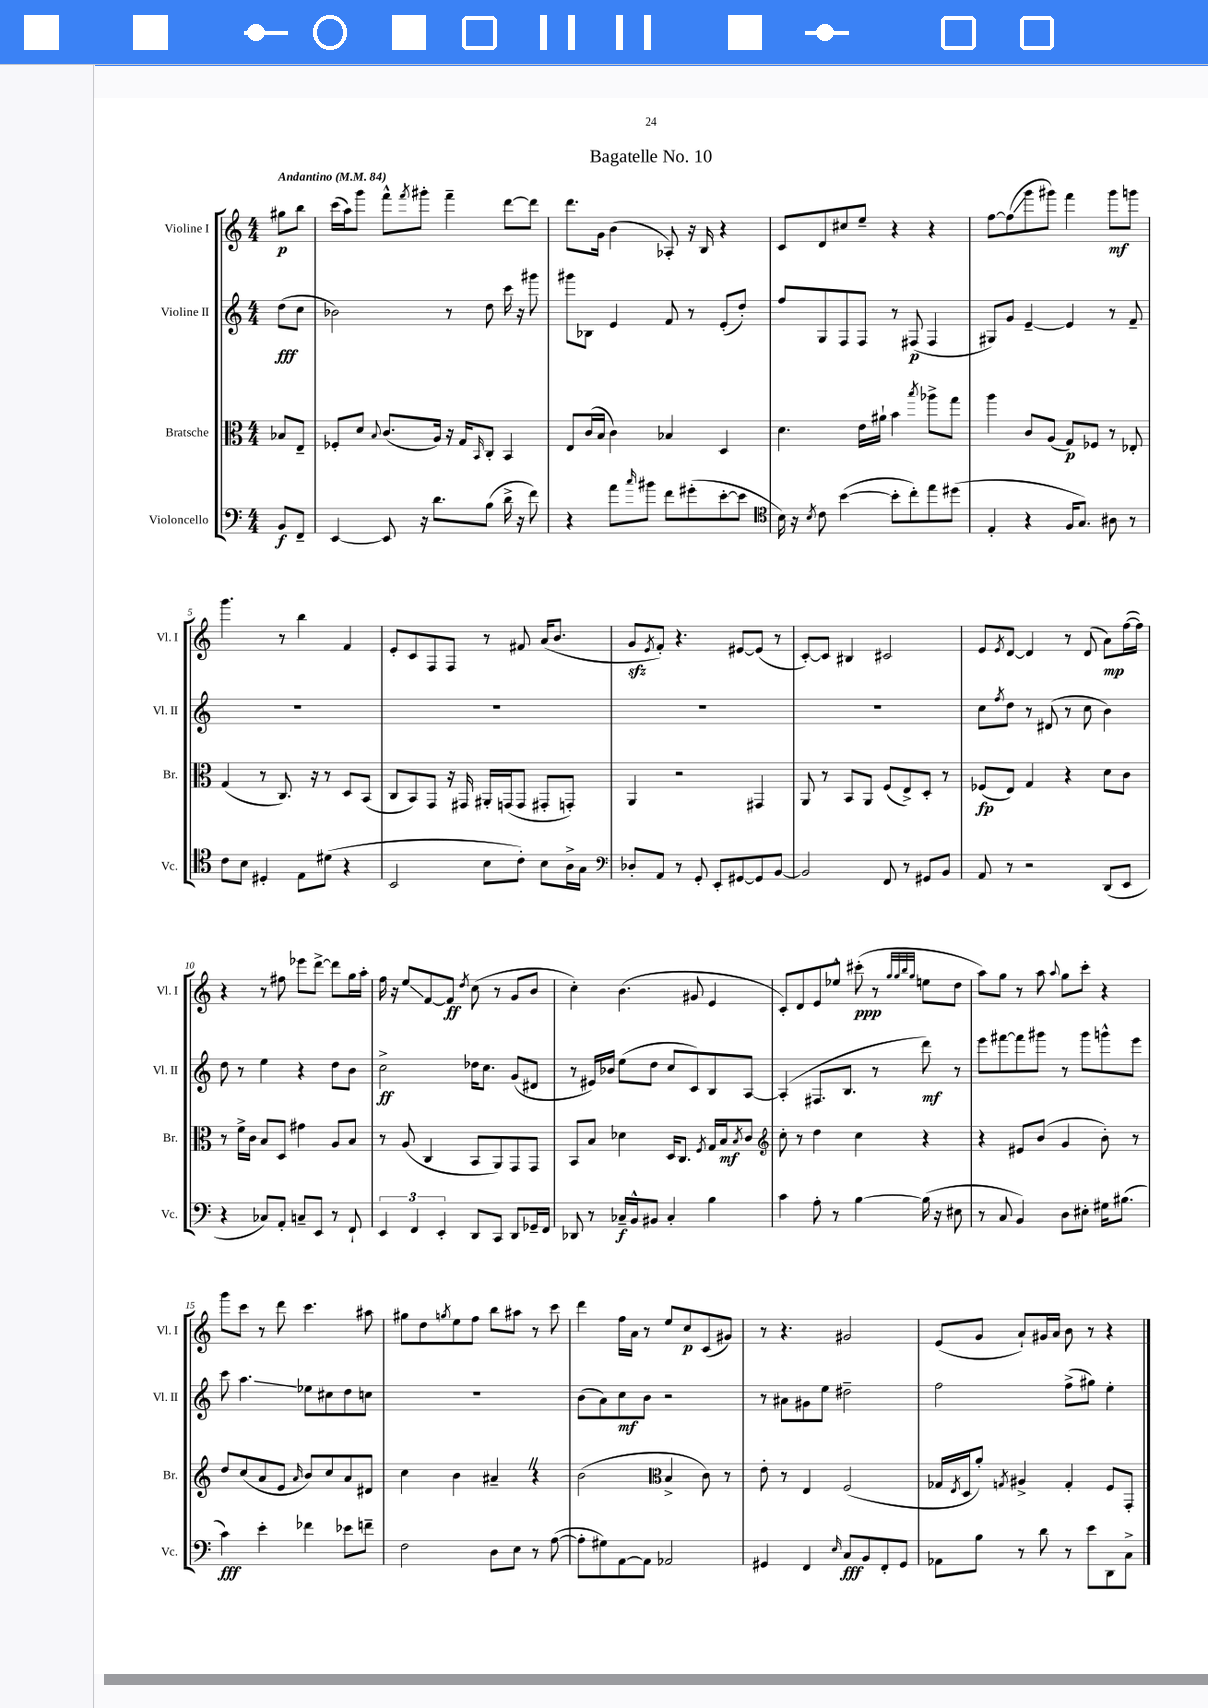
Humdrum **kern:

**kern	**kern	**kern	**kern
*staff4	*staff3	*staff2	*staff1
*clefF4	*clefC3	*clefG2	*clefG2
*k[]	*k[]	*k[]	*k[]
*M4/4	*M4/4	*M4/4	*M4/4
*MM84	*MM84	*MM84	*MM84
8BB	8B-	(8dd	8gg#
8FF~	8E~	8cc	8bb
=	=	=	=
[4EE	8F-'	2b-)	(16ccc
.	.	.	16aa)
.	8d	.	8ggg
.	8qqB	.	.
8EE]	(8.c	.	8fff^^
.	.	.	8qfff
16r	.	.	8ggg#'
8.d	16A)	.	.
.	16r	8r	4fff~
.	16G	.	.
.	16qqBB	.	.
(8B	8C'	8dd	.
16d^	4BB	16ccc	[8ddd
16r	.	16r	.
8f)	.	8ggg#	8ddd]
=	=	=	=
4r	8E	8ggg#	8.ddd
.	(16c	8B-	.
.	16B	.	16g
8a	4c)	4e	(4b
16qqcc	.	.	.
8b#	.	.	.
8f	4B-	8f	8A-')
(8g#'	.	8r	16r
.	.	.	16B
[8e'	4D	(8e'	4r
8e]	.	8dd')	.
=	=	=	=
*clefC4	*	*	*
16B)	4.d	8ff	8c
16r	.	.	.
8qB	.	.	.
8c	.	8G	8d
([4b	.	8F	8cc#
.	16e	8F	8ee~
.	16a#`	.	.
8b']	4b	8r	4r
8cc')	.	(8F#	.
.	8qbb	.	.
8ee	8aa-^	4F#	4r
(8dd#	8gg	.	.
=	=	=	=
4E'	4aa	8G#)	[8ff
.	.	8g	(8ff]
4r	8c	[4e~	8ggg
.	(8A	.	8ggg#)
16F	8G)	4e]	4fff
8.G)	.	.	.
.	8F-	.	.
8A#	8r	8r	8ggg#
8r	8E-'	8f~	8ggg
=	=	=	=
8c	(4G	1r	4.ggg
8B	.	.	.
4D#'	8r	.	.
.	8.C)	.	8r
8E	.	.	4bb
.	16r	.	.
(8d#	8r	.	.
4r	8D	.	4f
.	(8BB	.	.
=	=	=	=
2BB	8C	1r	8e'
.	8BB)	.	8c
.	8GG	.	8F
.	16r	.	8F
.	16GG#	.	.
8B	16AA#'	.	8r
.	(16GG	.	.
8c')	8GG	.	8f#
8B	8GG#'	.	(16a
.	.	.	8.b
16A^	8GG')	.	.
16G	.	.	.
=	=	=	=
*clefF4	*	*	*
8D-'	4AA	1r	8g
.	.	.	8qe
8AA	.	.	8f')
8r	2r	.	4.r
8GG'	.	.	.
8EE'	.	.	.
[8GG#	.	.	[8e#
8GG#]	4GG#	.	(8e#]
[8BB	.	.	8r
=	=	=	=
2BB]	8AA	1r	[8c')
.	8r	.	8c]
.	8BB	.	4B#
.	8AA	.	.
8FF	(8F	.	2c#
8r	8E^)	.	.
8GG#	8D'	.	.
8BB	8r	.	.
=	=	=	=
8AA	(8F-	8cc	8e
.	.	8qff	8qe
8r	8E)	8dd	[8d
2r	4G	8r	4d]
.	.	(8d#	.
.	4r	8r	8r
.	.	8cc	(8d
(8DD	8d	4b)	8a)
8EE	8c	.	([16ff
.	.	.	16ff])
=	=	=	=
4r	8r	8dd	4r
.	16f^	8r	.
.	16c	.	.
8C-)	8B	4ee	8r
8AA'	8D	.	8ff#
8C~	4g#	4r	8eee-
8EE	.	.	[8ddd^
8r	8A	8dd	8ddd]
8FF`	8B	8b	16gg
.	.	.	16aa'
=	=	=	=
6EE	8r	2cc^	16ff
.	.	.	16r
.	(8A	.	8ee
6FF	.	.	.
.	4C	.	[8f
6EE'	.	.	.
.	.	.	8f]
.	.	.	8qdd
8DD	8BB	16dd-	(8cc
.	.	8.cc	.
8CC	8AA)	.	8r
8DD	8GG	(8g	8g
16GG-~	8GG	8d#	8b
16FF	.	.	.
=	=	=	=
8DD-	8BB	8r	4cc')
8r	8B	16e#)	.
.	.	16b-	.
16C-~	4d-	(8ee	(4.b
16BB^^	.	.	.
8BB#	.	8dd	.
4C-'	16D	8cc	.
.	8.C	.	.
.	.	8c)	8g#
.	8qF	.	.
4B	16G	8B	4e
.	16B	.	.
.	8qB	.	.
.	8c	[8A	.
=	=	=	=
*	*clefG2	*	*
4c	8cc'	(4A']	8c')
.	8r	.	8d
8A'	4dd	8.F#	8e
8r	.	.	8ee-^^
.	.	8.B	.
[4B	4cc	.	(8ccc#'
.	.	8r	8r
.	.	.	32qqgg
.	.	.	32qqgg
.	.	.	32qqbb
.	.	.	32qqgg
(16B]	4r	8ddd)	8ee
16r	.	.	.
8E#	.	8r	8dd
=	=	=	=
8r	4r	8eee	8aa)
8C	.	[8fff#	8gg
4BB)	8e#	8fff#]	8r
.	(8b	8ggg#	8aa
.	.	.	8qqaa
8D	4g	8r	8gg
8E#'	.	8ggg#	8ccc'
16G#	8b')	8ggg^^	4r
(8.B#	.	.	.
.	8r	8eee	.
=	=	=	=
4c)	8dd	8ccc	8ggg
.	(8cc	4.aa	8ccc
4e'	8a	.	8r
.	8e	.	8ddd
.	16qqa	.	.
4f-	8b)	8ee-	4.ccc
.	8cc	8cc#	.
8e-	8a	8dd	.
8f~	8d#	8cc	8aa#
=	=	=	=
2F	4cc	1r	8gg#
.	.	.	8dd
.	.	.	8qgg
.	4b	.	8ee
.	.	.	8ff
8D	4a#~	.	8bb
8E	.	.	8aa#
8r	4r	.	8r
([8A	.	.	8ccc
=	=	=	=
8A']	(2b	(8b	4ddd
8G#)	.	8a)	.
[8AA	.	8cc	16ff
.	.	.	16a
8AA]	.	8b	8r
*	*clefC3	*	*
2AA-	4B^	2r	8ee
.	.	.	8cc
.	8c)	.	(8c
.	8r	.	8g#)
=	=	=	=
4GG#	8e'	8r	8r
.	8r	8a#	4.r
4FF	4E	8g#	.
.	.	8ee	.
16qqE	.	.	.
8C	(2F	2dd#~	2g#
8BB	.	.	.
8FF'	.	.	.
8GG#	.	.	.
=	=	=	=
8AA-	16G-	2ff	(8e
.	8qE	.	.
.	16D	.	.
8B	8a')	.	8g
.	8qG	.	.
8r	4A#^	.	8a`)
8d	.	.	16g#
.	.	.	16a
8r	4G'	(8ff^	8b
8e	.	8gg#)	8r
8DD	8F	4ee'	4r
8C^	8GG'	.	.
==	==	==	==
*-	*-	*-	*-
